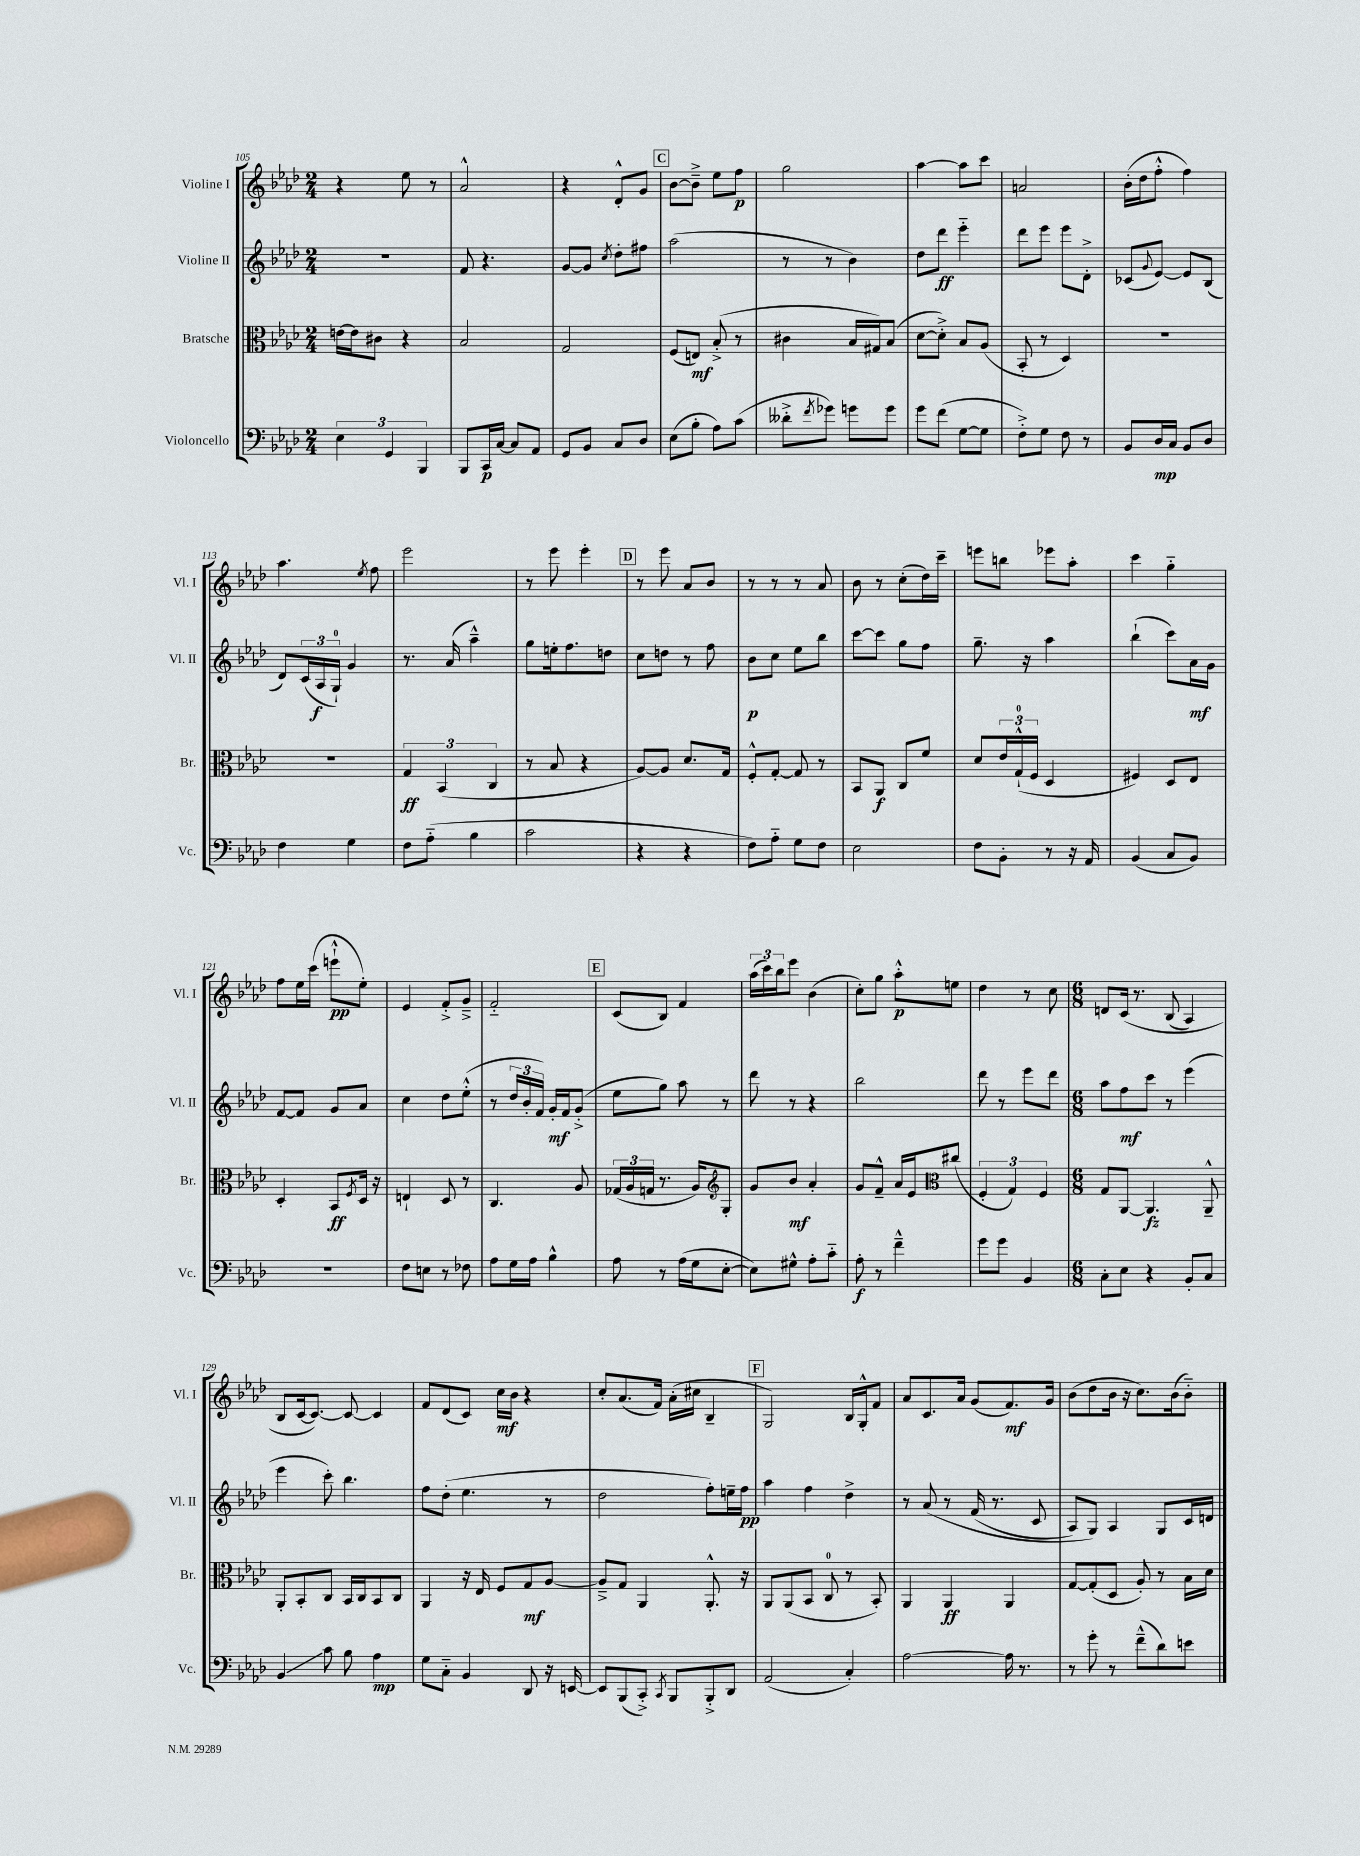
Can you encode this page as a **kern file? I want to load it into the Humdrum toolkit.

**kern	**kern	**kern	**kern
*staff4	*staff3	*staff2	*staff1
*clefF4	*clefC3	*clefG2	*clefG2
*k[b-e-a-d-]	*k[b-e-a-d-]	*k[b-e-a-d-]	*k[b-e-a-d-]
*M2/4	*M2/4	*M2/4	*M2/4
6E-	[16e	2r	4r
.	16e]	.	.
.	8c#	.	.
6GG	.	.	.
.	4r	.	8ee-
6BBB-	.	.	.
.	.	.	8r
=	=	=	=
8BBB-	2B-	8f	2a-^^
16CC	.	4.r	.
[16C	.	.	.
8C]	.	.	.
8AA-	.	.	.
=	=	=	=
8GG	2G	[8g	4r
8BB-	.	8g]	.
.	.	8qcc	.
8C	.	8dd-'	8d-'^^
8D-	.	8ff#	8g
=	=	=	=
(8E-	(8F	(2aa-	[8b-
8B-'	8E)	.	8b-~^]
8A-)	(8B-'^	.	8ee-
(8c	8r	.	8ff
=	=	=	=
8d--'^	4c#	8r	2gg
8qf	.	.	.
8g-)	.	8r	.
8g	16B-	4b-)	.
.	16G#)	.	.
8g	(8B-	.	.
=	=	=	=
8g	[8d-	8dd-	[4aa-
(8f	8d-'^])	8ddd-	.
[8G	8B-	4eee-'~	8aa-]
8G]	(8A-	.	8ccc
=	=	=	=
8F'^)	8BB-'	8ddd-	2a
8G	8r	8eee-	.
8F	4D-)	8eee-	.
8r	.	8d-'^	.
=	=	=	=
8BB-	2r	(8c-	(16b-'
.	.	.	16dd-
.	.	8qqg	.
16D-	.	[8e-)	8ff'^^
16C	.	.	.
8BB-	.	8e-]	4ff)
8D-	.	(8B-	.
=	=	=	=
4F	2r	8d-)	4.aa-
.	.	(24c	.
.	.	24A-	.
.	.	24G`)	.
4G	.	4g	.
.	.	.	8qee-
.	.	.	8ff
=	=	=	=
8F	6G	8.r	2eee-
(8A-'~	.	.	.
.	(6BB-	.	.
.	.	(16a-	.
4B-	.	4aa-~^^)	.
.	6C	.	.
=	=	=	=
2c	8r	8gg	8r
.	8B-	16ee'	8eee-
.	.	8.ff	.
.	4r	.	4eee-'
.	.	8dd	.
=	=	=	=
4r	[8A-)	8cc	8r
.	8A-]	8dd	8eee-
4r	8.d-	8r	8a-
.	.	8ff	8b-
.	16G	.	.
=	=	=	=
8F)	8F'^^	8b-	8r
8A-'~	[8G'	8cc	8r
8G	8G]	8ee-	8r
8F	8r	8bb-	8a-
=	=	=	=
2E-	8BB-	[8ccc	8b-
.	8AA-	8ccc]	8r
.	8C	8gg	(8cc'
.	8f	8ff	16dd-)
.	.	.	16ccc~
=	=	=	=
8F	8d-	8.gg~	8eee
8BB-'	24e-	.	8bb
.	(24G`^^	.	.
.	.	16r	.
.	24F	.	.
8r	4D-	4aa-	8eee-
16r	.	.	8aa-'
16AA-	.	.	.
=	=	=	=
(4BB-	4F#)	(4bb-`	4ccc
8C	8D-	8ccc)	4gg'~
8BB-)	8E-	16a-	.
.	.	16g	.
=	=	=	=
2r	4D-'	[8f	8ff
.	.	8f]	16ee-
.	.	.	(16ccc
.	8BB-	8g	8eee`^^
.	8qF	.	.
.	16D-	8a-	8ee-')
.	16r	.	.
=	=	=	=
8F	4E`	4cc	4e-
8E	.	.	.
8r	8D-	8dd-	8f'^
8F-	8r	(8ee-'^^	8g~^
=	=	=	=
8A-	4.C	8r	2f'~
16G	.	24dd-	.
.	.	24b-'	.
16A-	.	.	.
.	.	24f)	.
4B-^^	.	16g'	.
.	.	16f	.
.	8A-	(8g'^	.
=	=	=	=
8A-	(24G-	8ee-	(8c
.	24A-	.	.
.	24G	.	.
8r	8.r	8gg)	8B-)
(16A-	.	8aa-	4f
16G	16A-)	.	.
[8E-'	8G'	8r	.
=	=	=	=
*	*clefG2	*	*
8E-])	8g	8ddd-	(24aa-
.	.	.	24ccc)
.	.	.	24bb-
8G#^^	8b-	8r	8eee-
8A-'	4a-'	4r	(4b-
8c'~	.	.	.
=	=	=	=
8A-'	8g	2bb-	8cc')
8r	8f~^^	.	8gg
4f~^^	16a-	.	8aa-'^^
.	16e-	.	.
.	(8cc#	.	8ee
=	=	=	=
*	*clefC3	*	*
8g	6F'	8ddd-	4dd-
8g	.	8r	.
.	6G)	.	.
4BB-	.	8eee-	8r
.	6F	.	.
.	.	8ddd-	8cc
=	=	=	=
*M6/8	*M6/8	*M6/8	*M6/8
8C'	8G	8aa-	8d
8E-	[8AA-	8ff	&(16c
.	.	.	8.r
4r	4.AA-]	8ccc	.
.	.	8r	(8B-
8BB-'	.	(4eee-	4A-)
8C	8AA-~^^	.	.
=	=	=	=
4BB-	8AA-'	4eee-	8B-
.	8BB-'	.	[16c
.	.	.	8.c_&)
8c	8C	8ccc')	.
8B-	16BB-	4.bb-	8c_
.	16C	.	.
4A-	8BB-	.	4c]
.	8C	.	.
=	=	=	=
8G	4AA-	8ff	8f
8C'~	.	(8dd-'	(8d-
4BB-	16r	4.ee-	8c)
.	16E-	.	.
.	8F	.	16cc
.	.	.	16b-
8DD-	8G	.	4r
16r	[8A-	8r	.
[16EE	.	.	.
=	=	=	=
8EE]	8A-~^]	2dd-	8cc'
(8BBB-	8G	.	(8.a-
8CC'^)	4AA-	.	.
.	.	.	16f)
8qCC	.	.	.
8BBB-	.	.	(16a-'
.	.	.	16cc#
8BBB-'^	8.AA-'^^	8ff')	4B-~
8DD-	.	16ee~	.
.	16r	16ff	.
=	=	=	=
(2AA-	8AA-	4aa-	2G)
.	(8AA-	.	.
.	8BB-	4ff	.
.	8C	.	.
4C')	8r	4dd-^	16B-
.	.	.	16G'^^
.	8BB-')	.	8f
=	=	=	=
[2A-	4AA-	8r	8a-
.	.	&(8a-	8.c
.	4AA-	8r	.
.	.	.	16a-
.	.	(16f	(8g
.	.	8.r	.
16A-]	4AA-	.	8.f)
8.r	.	.	.
.	.	8c	.
.	.	.	16g
=	=	=	=
8r	[8G	8A-)	(8b-
8g'	(8G']	8G&)	8dd-
8r	8D-	4A-	16b-
.	.	.	16r
(8f~^^	8A-')	.	8.cc)
8d-)	8r	8G	.
.	.	.	(16b-
8e	16B-	16c	8b-'~)
.	16d-	16d	.
==	==	==	==
*-	*-	*-	*-
